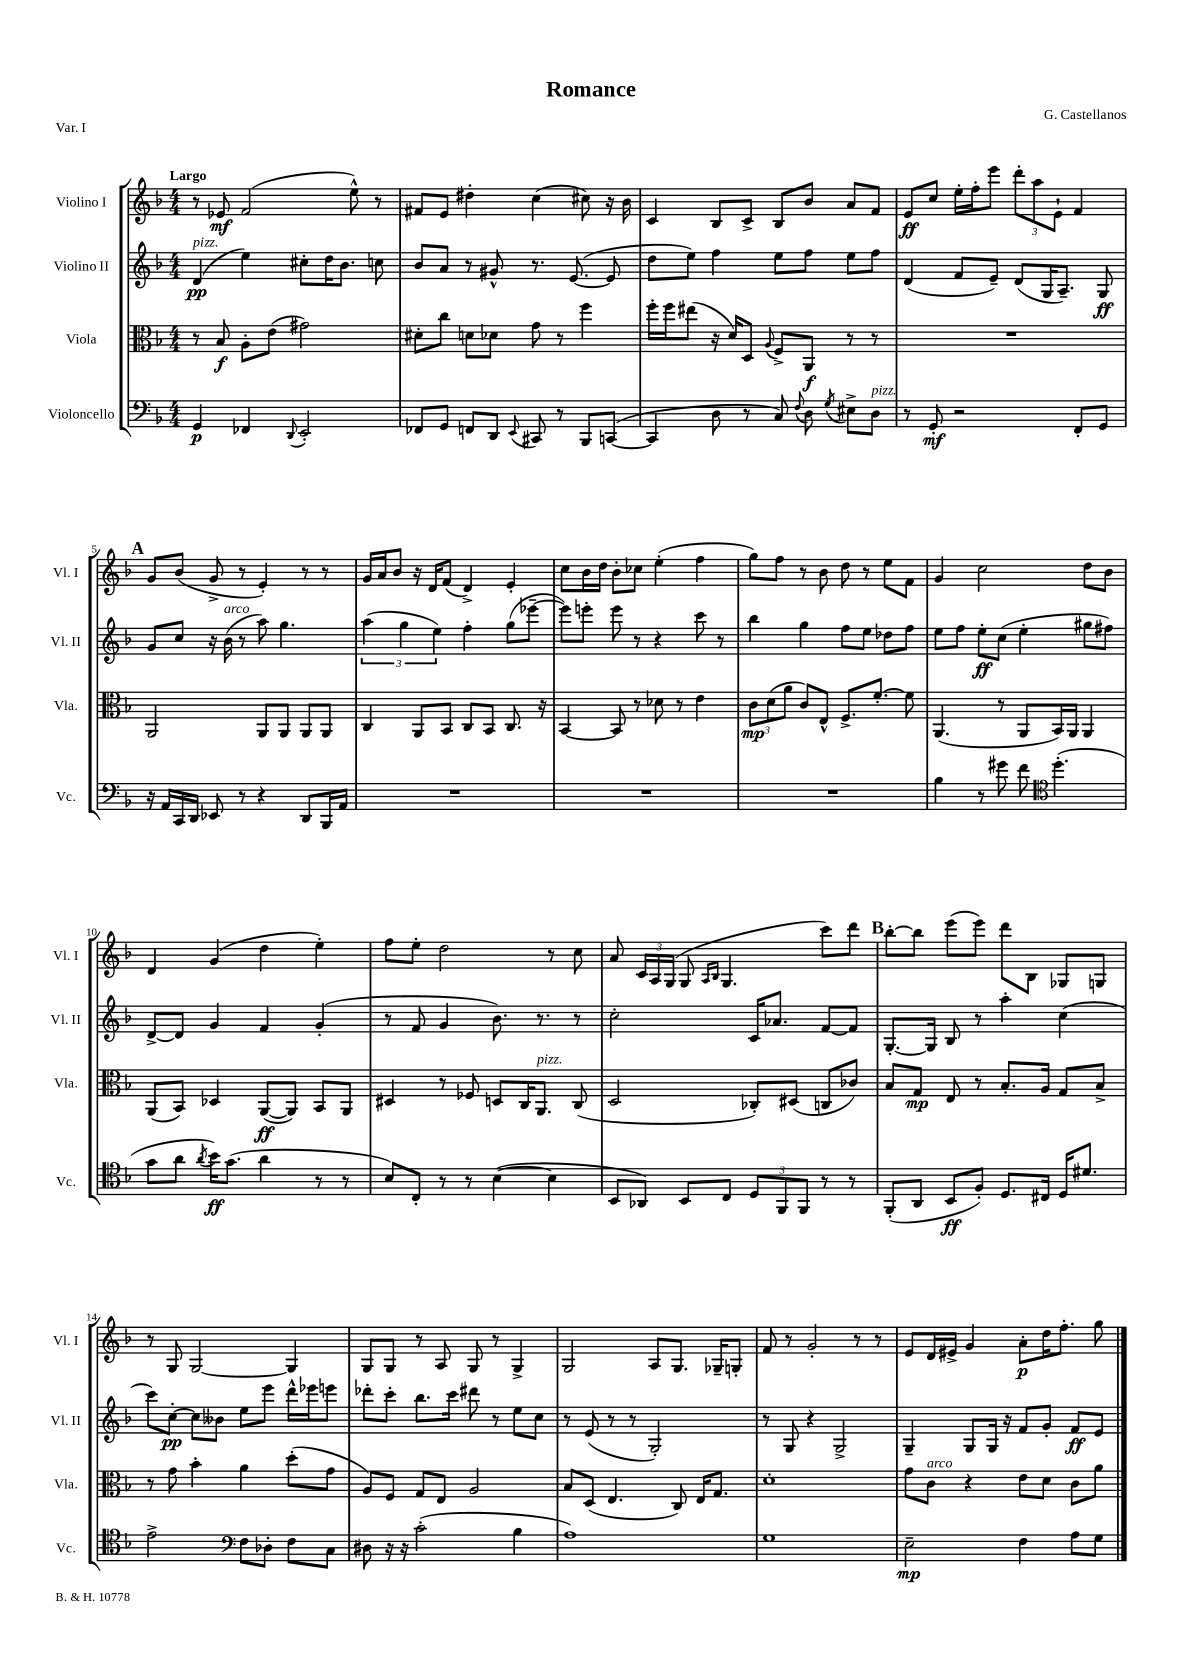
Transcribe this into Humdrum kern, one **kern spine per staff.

**kern	**dynam	**kern	**dynam	**kern	**dynam	**kern	**dynam
*part4	*part4	*part3	*part3	*part2	*part2	*part1	*part1
*staff4	*staff4	*staff3	*staff3	*staff2	*staff2	*staff1	*staff1
*I"Violoncello	*	*I"Viola	*	*I"Violino II	*	*I"Violino I	*
*I'Vc.	*	*I'Vla.	*	*I'Vl. II	*	*I'Vl. I	*
*clefF4	*	*clefC3	*	*clefG2	*	*clefG2	*
*k[b-]	*	*k[b-]	*	*k[b-]	*	*k[b-]	*
*M4/4	*	*M4/4	*	*M4/4	*	*M4/4	*
=1	=1	=1	=1	=1	=1	=1	=1
!	!	!	!	!	!	!LO:TX:a:B:t=Largo	!
!	!	!	!	!LO:TX:a:i:t=pizz.	!	!	!
4GG/	p	8r	.	(4d/	pp	8r	.
.	.	8B-/	f	.	.	8e-X/	mf
4FF-X/	.	8A'\L	.	4ee\)	.	(2f/	.
.	.	(8e\J	.	.	.	.	.
8qqDD/	.	.	.	.	.	.	.
2EE'/	.	2g#X\)	.	8cc#X'\L	.	.	.
.	.	.	.	16dd\K	.	.	.
.	.	.	.	8.b-\J	.	.	.
.	.	.	.	.	.	8ee^^\)	.
.	.	.	.	8ccn\	.	8r	.
=2	=2	=2	=2	=2	=2	=2	=2
8FF-X/L	.	8d#X'\L	.	8b-/L	.	8f#X/L	.
8GG/J	.	8cc\J	.	8a/J	.	8e/J	.
8FFn/L	.	8dn\L	.	8r	.	4dd#X'\	.
8DD/J	.	8d-X\J	.	8g#X^^/	.	.	.
8qqEE/	.	.	.	.	.	.	.
8CC#X/	.	8g\	.	8.r	.	(4cc\	.
8r	.	8r	.	.	.	.	.
.	.	.	.	([8.e/	.	.	.
8BBB-/L	.	4ff\	.	.	.	8cc#X\)	.
([8CCn/J	.	.	.	8e/]	.	16r	.
.	.	.	.	.	.	16b-\	.
=3	=3	=3	=3	=3	=3	=3	=3
4CC/]	.	16ff'\LL	.	8dd\L	.	4c/	.
.	.	16ff\J	.	.	.	.	.
.	.	(8ee#X\J	.	8ee\J)	.	.	.
8D\	.	16r	.	4ff\	.	8B-/L	.
.	.	16d/KL)	.	.	.	.	.
8r	.	8D/J	.	.	.	8c^/J	.
.	.	8qqA/	.	.	.	.	.
8C/)	.	8F^/L	.	8ee\L	.	8B-/L	.
8qqF/	.	.	.	.	.	.	.
8D\	.	8AA/J	f	8ff\J	.	8b-/J	.
8qG/	.	.	.	.	.	.	.
8E#X^\L	.	8r	.	8ee\L	.	8a/L	.
!LO:TX:a:i:t=pizz.	!	!	!	!	!	!	!
8D\J	.	8r	.	8ff\J	.	8f/J	.
=4	=4	=4	=4	=4	=4	=4	=4
8r	.	1r	.	(4d/	.	8e/L	ff
8GG'/	mf	.	.	.	.	8cc/J	.
2r	.	.	.	8f/L	.	16ee'\LL	.
.	.	.	.	.	.	16ff'\J	.
.	.	.	.	8e~/J)	.	8eee\J	.
.	.	.	.	(8d/L	.	12ddd'\L	.
.	.	.	.	.	.	12aa\	.
.	.	.	.	16G/K	.	.	.
.	.	.	.	.	.	12e`\J	.
.	.	.	.	8.A~/J)	.	.	.
8FF'/L	.	.	.	.	.	4f/	.
8GG/J	.	.	.	8G/	ff	.	.
!!LO:LB:g=z
!!LO:REH:place=s1:t=A
=5	=5	=5	=5	=5	=5	=5	=5
16r	.	2AA/	.	8g/L	.	8g/L	.
16AA/LL	.	.	.	.	.	.	.
16CC/	.	.	.	8cc/J	.	(8b-/J	.
16DD/JJ	.	.	.	.	.	.	.
8EE-X/	.	.	.	16r	.	8g^/	.
!	!	!	!	!LO:TX:a:i:t=arco	!	!	!
.	.	.	.	(16b-\	.	.	.
8r	.	.	.	8r	.	8r	.
4r	.	8AA/L	.	8aa\)	.	4e'/)	.
.	.	8AA/J	.	4.gg\	.	.	.
8DD/L	.	8AA/L	.	.	.	8r	.
16BBB-/L	.	8AA/J	.	.	.	8r	.
16AA/JJ	.	.	.	.	.	.	.
=6	=6	=6	=6	=6	=6	=6	=6
1r	.	4C/	.	(6aa\	.	16g/LL	.
.	.	.	.	.	.	16a/J	.
.	.	.	.	.	.	8b-/J	.
.	.	.	.	6gg\	.	.	.
.	.	8AA/L	.	.	.	16r	.
.	.	.	.	.	.	16d/KL	.
.	.	.	.	6ee\)	.	.	.
.	.	8BB-/J	.	.	.	(8f/J	.
.	.	8C/L	.	4ff'\	.	4d^/)	.
.	.	8BB-/J	.	.	.	.	.
.	.	8.C/	.	(8gg\L	.	4e'/	.
.	.	.	.	[8eee-X~\J	.	.	.
.	.	16r	.	.	.	.	.
=7	=7	=7	=7	=7	=7	=7	=7
1r	.	[4BB-/	.	8eee-\L])	.	8cc\L	.
.	.	.	.	8eeen'\J	.	16b-\L	.
.	.	.	.	.	.	16dd\JJ	.
.	.	8BB-/]	.	8eee\	.	8b-'\L	.
.	.	8r	.	8r	.	8cc-X\J	.
.	.	8d-X\	.	4r	.	(4ee'\	.
.	.	8r	.	.	.	.	.
.	.	4e\	.	8ccc\	.	4ff\	.
.	.	.	.	8r	.	.	.
=8	=8	=8	=8	=8	=8	=8	=8
1r	.	12c\L	mp	4bb-\	.	8gg\L)	.
.	.	(12d\	.	.	.	.	.
.	.	.	.	.	.	8ff\J	.
.	.	12a\J	.	.	.	.	.
.	.	8c/L)	.	4gg\	.	8r	.
.	.	8E^^/J	.	.	.	8b-\	.
.	.	8.F^/L	.	8ff\L	.	8dd\	.
.	.	.	.	8ee\J	.	8r	.
.	.	[8.f'/J	.	.	.	.	.
.	.	.	.	8dd-X\L	.	8ee\L	.
.	.	8f\]	.	8ff\J	.	8f\J	.
=9	=9	=9	=9	=9	=9	=9	=9
4B-\	.	(4.AA/	.	8ee\L	.	4g/	.
.	.	.	.	8ff\J	.	.	.
8r	.	.	.	8ee'\L	ff	2cc\	.
8g#X\	.	8r	.	(8cc\J	.	.	.
8f\	.	8AA/L	.	4ee'\	.	.	.
*clefC4	*	*	*	*	*	*	*
(4.dd'\	.	16BB-/L)	.	.	.	.	.
.	.	16AA/JJ	.	.	.	.	.
.	.	4AA/	.	8gg#X\L	.	8dd\L	.
.	.	.	.	8ff#X\J)	.	8b-\J	.
!!LO:LB:g=z
=10	=10	=10	=10	=10	=10	=10	=10
8g\L	.	(8AA/L	.	[8d^/L	.	4d/	.
8a\J	.	8BB-/J)	.	8d/J]	.	.	.
8qa/	.	.	.	.	.	.	.
16b-\KL)	ff	4D-X/	.	4g/	.	(4g/	.
(8.g\J	.	.	.	.	.	.	.
4a\	.	([8AA/L	ff	4f/	.	4dd\	.
.	.	8AA/J])	.	.	.	.	.
8r	.	8BB-/L	.	(4g'/	.	4ee'\)	.
8r	.	8AA/J	.	.	.	.	.
=11	=11	=11	=11	=11	=11	=11	=11
8B-/L)	.	4D#X/	.	8r	.	8ff\L	.
8C'/J	.	.	.	8f/	.	8ee'\J	.
8r	.	8r	.	4g/	.	2dd\	.
8r	.	8F-X/	.	.	.	.	.
([4B-\	.	8Dn/L	.	8.b-\)	.	.	.
.	.	16C/K	.	.	.	.	.
!	!	!LO:TX:a:i:t=pizz.	!	!	!	!	!
.	.	8.AA/J	.	8.r	.	.	.
4B-\]	.	.	.	.	.	8r	.
.	.	(8C/	.	8r	.	8cc\	.
=12	=12	=12	=12	=12	=12	=12	=12
8BB-/L	.	2D/	.	2cc'\	.	8a/	.
8AA-X/J)	.	.	.	.	.	24c/LL	.
.	.	.	.	.	.	24A/	.
.	.	.	.	.	.	(24G/JJ	.
8BB-/L	.	.	.	.	.	8G/	.
.	.	.	.	.	.	16qqA/LL	.
.	.	.	.	.	.	16qqB-/JJ	.
8C/J	.	.	.	.	.	4.G/	.
12D/L	.	8C-X'/L)	.	16c/KL	.	.	.
.	.	.	.	8.a-X/J	.	.	.
12FF/	.	.	.	.	.	.	.
.	.	(8D#X/J	.	.	.	.	.
12FF/J	.	.	.	.	.	.	.
8r	.	8Cn/L	.	[8f/L	.	8ccc\L)	.
8r	.	8c-X/J)	.	8f/J]	.	8ddd\J	.
!!LO:REH:place=s1:t=B
=13	=13	=13	=13	=13	=13	=13	=13
(8FF'/L	.	8B-/L	.	[8.G'/L	.	[8bb-'\L	.
8AA/J	.	8G/J	mp	.	.	8bb-\J]	.
.	.	.	.	16G/Jk]	.	.	.
8BB-/L	ff	8E/	.	8B-/	.	(8eee\L	.
8F'/J)	.	8r	.	8r	.	8eee\J)	.
8.D/L	.	8.B-'/L	.	4aa'\	.	8ddd\L	.
.	.	.	.	.	.	8B-\J	.
16C#X/Jk	.	16A/Jk	.	.	.	.	.
16D/KL	.	8G/L	.	(4cc\	.	8G-X/L	.
8.d#X/J	.	.	.	.	.	.	.
.	.	8B-^/J	.	.	.	8Gn/J	.
!!LO:LB:g=z
=14	=14	=14	=14	=14	=14	=14	=14
2e^\	.	8r	.	8ccc\L)	.	8r	.
.	.	8g\	.	[8cc'\J	pp	8G/	.
.	.	4b-'\	.	8cc\L]	.	[2G/	.
.	.	.	.	8b--X\J	.	.	.
*clefF4	*	*	*	*	*	*	*
8F\L	.	4a\	.	8ee\L	.	.	.
8D-X'\J	.	.	.	8eee\J	.	.	.
8F\L	.	(8dd'\L	.	16ddd^^\LL	.	4G/]	.
.	.	.	.	16eee-X\J	.	.	.
8C\J	.	8g\J	.	8eeen\J	.	.	.
=15	=15	=15	=15	=15	=15	=15	=15
8D#X\	.	8A/L)	.	8ddd-X'\L	.	8G/L	.
16r	.	8F/J	.	8ccc'\J	.	8G/J	.
16r	.	.	.	.	.	.	.
(2c'\	.	8G/L	.	8.bb-\L	.	8r	.
.	.	8E/J	.	.	.	8A/	.
.	.	.	.	16ccc\Jk	.	.	.
.	.	2A/	.	8ddd#X\	.	8G/	.
.	.	.	.	8r	.	8r	.
4B-\	.	.	.	8ee\L	.	4G^/	.
.	.	.	.	8cc\J	.	.	.
=16	=16	=16	=16	=16	=16	=16	=16
1A)	.	8B-/L	.	8r	.	2G/	.
.	.	(8D/J	.	(8e/	.	.	.
.	.	4.E/	.	8r	.	.	.
.	.	.	.	8r	.	.	.
.	.	.	.	2G'/)	.	8A/L	.
.	.	8C/)	.	.	.	8.G/J	.
.	.	16E/KL	.	.	.	.	.
.	.	8.G/J	.	.	.	16G-X~/KL	.
.	.	.	.	.	.	8Gn'/J	.
=17	=17	=17	=17	=17	=17	=17	=17
1G	.	1d'	.	8r	.	8f/	.
.	.	.	.	8G/	.	8r	.
.	.	.	.	4r	.	2g'/	.
.	.	.	.	2G^/	.	.	.
.	.	.	.	.	.	8r	.
.	.	.	.	.	.	8r	.
=18	=18	=18	=18	=18	=18	=18	=18
2E~\	mp	8g\L	.	4G~/	.	8e/L	.
!	!	!LO:TX:a:i:t=arco	!	!	!	!	!
.	.	8c\J	.	.	.	16d/L	.
.	.	.	.	.	.	16e#X^/JJ	.
.	.	4r	.	8G/L	.	4g/	.
.	.	.	.	16G/Jk	.	.	.
.	.	.	.	16r	.	.	.
4F\	.	8e\L	.	8f/L	.	8a'\L	p
.	.	8d\J	.	8g'/J	.	16dd\K	.
.	.	.	.	.	.	8.ff'\J	.
8A\L	.	8c\L	.	8f/L	ff	.	.
8G\J	.	8a\J	.	8e/J	.	8gg\	.
==	==	==	==	==	==	==	==
*-	*-	*-	*-	*-	*-	*-	*-
